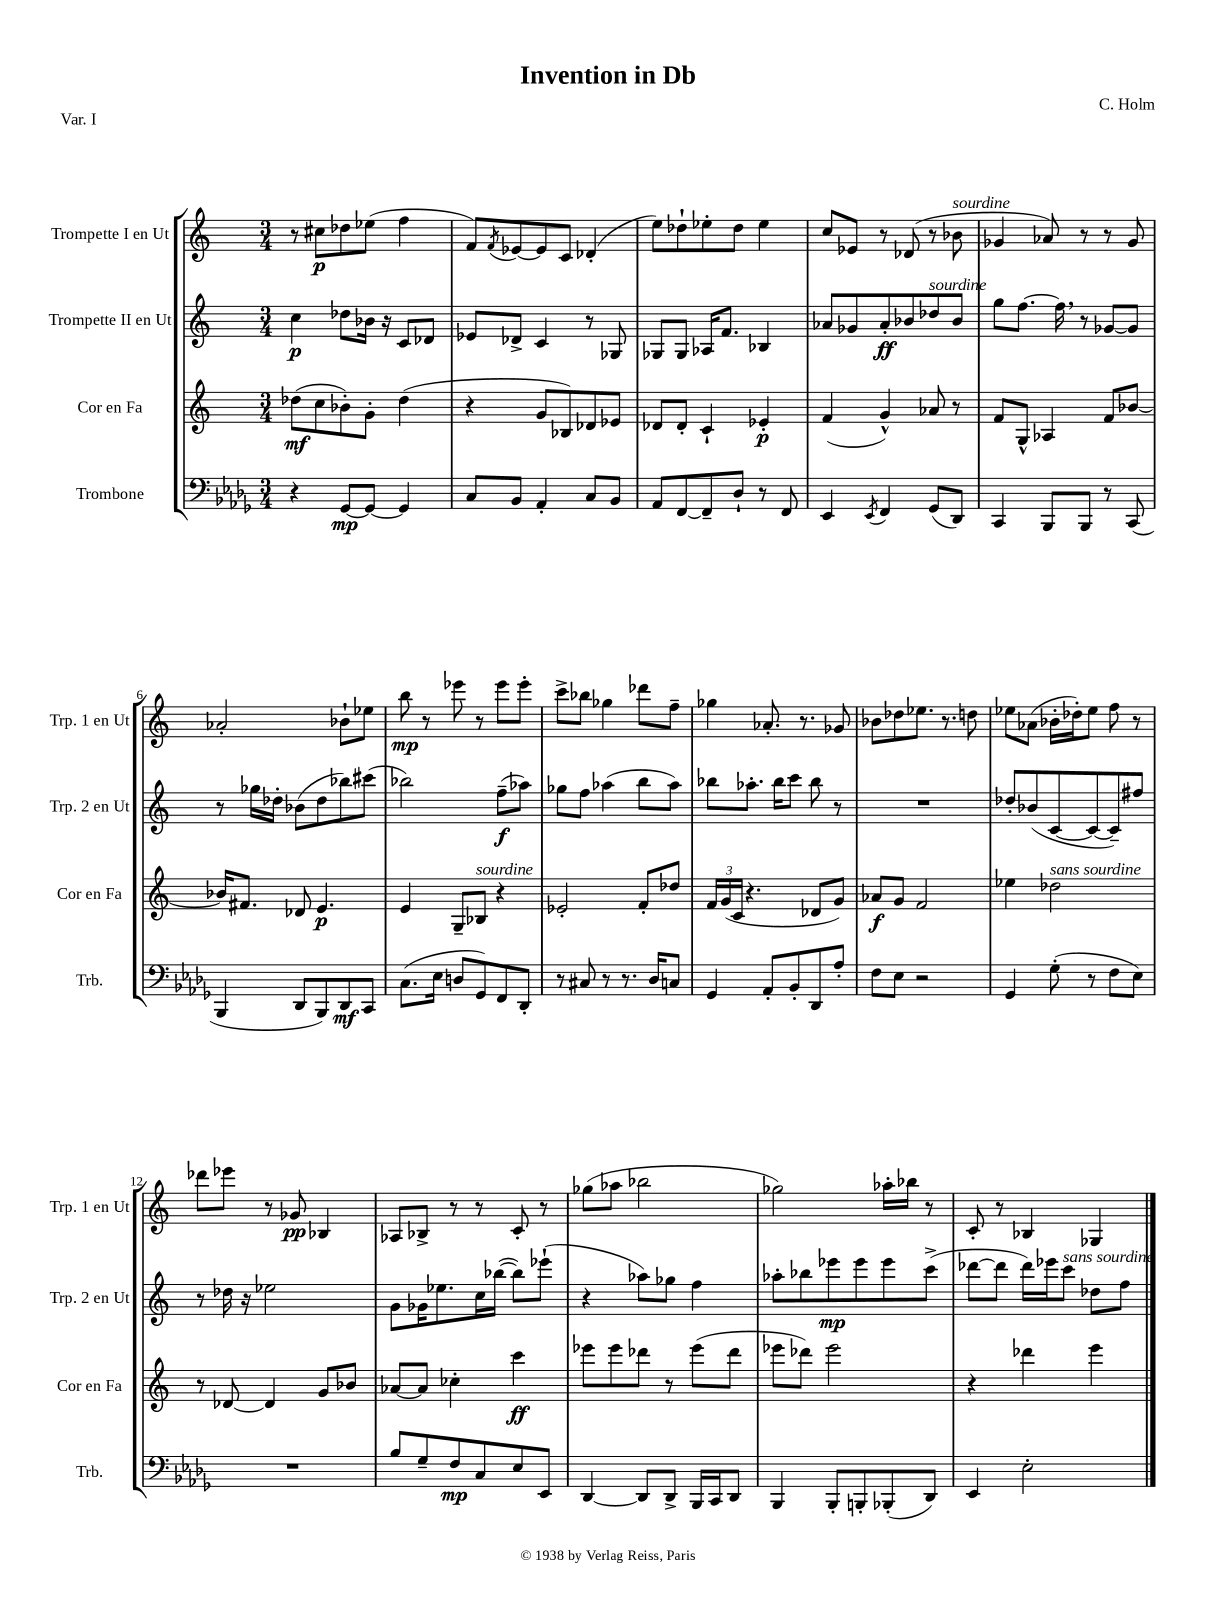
\header { title = "Invention in Db" composer = "C. Holm" piece = "Var. I" }
<<
\new StaffGroup <<
\new Staff = "s0" \with { instrumentName = "Trompette I en Ut" shortInstrumentName = "Trp. 1 en Ut" } {
    \clef treble \key c \major \numericTimeSignature \time 3/4
    r8 cis''8\p des''8 ees''8( f''4 |
    f'8) \acciaccatura { f'8 } ees'8~ ees'8 c'8 des'4-.( |
    e''8) des''8-! ees''8-. des''8 ees''4 |
    c''8 ees'8 r8 des'8( r8 bes'8^\markup { \italic "sourdine" } |
    ges'4 aes'8) r8 r8 ges'8 |
    aes'2-. bes'8-! ees''8 |
    b''8\mp r8 ees'''8 r8 ees'''8 ees'''8-. |
    c'''8-> bes''8 ges''4 des'''8 f''8-- |
    ges''4 aes'8.-. r8. ges'8 |
    bes'8 des''8 ees''8. r8. d''8 |
    ees''8 aes'8( bes'16-. des''16-.) ees''8 f''8 r8 |
    des'''8 ees'''8 r8 ges'8\pp bes4 |
    aes8 bes8-> r8 r8 c'8-. r8 |
    ges''8( aes''8 bes''2 |
    ges''2) aes''16-. bes''16 r8 |
    c'8-. r8 bes4 ges4 \bar "|." |
}
\new Staff = "s1" \with { instrumentName = "Trompette II en Ut" shortInstrumentName = "Trp. 2 en Ut" } {
    \clef treble \key c \major \numericTimeSignature \time 3/4
    c''4\p des''8 bes'16 r16 c'8 des'8 |
    ees'8 des'8-> c'4 r8 ges8 |
    ges8 ges8 aes16 f'8. bes4 |
    aes'8 ges'8 aes'8-.\ff bes'8 des''8^\markup { \italic "sourdine" } bes'8 |
    g''8 f''8.~ f''16 \breathe r8 ges'8~ ges'8 |
    r8 ges''16 des''16-. bes'8( des''8 bes''8) cis'''8( |
    bes''2) f''8--\f( aes''8) |
    ges''8 f''8 aes''4( b''8 aes''8) |
    bes''8 aes''8.-. bes''16 c'''8 bes''8 r8 |
    R2. |
    des''8-. bes'8( c'8~ c'8~ c'8--) fis''8 |
    r8 des''16 r16 ees''2 |
    g'8 ges'16 ees''8. c''16 bes''16~( bes''8) ees'''8-!( |
    r4 aes''8) ges''8 f''4 |
    aes''8-. bes''8 ees'''8\mp ees'''8 ees'''8 c'''8->( |
    des'''8~ des'''8 des'''16) ees'''16 c'''8^\markup { \italic "sans sourdine" } des''8 f''8 \bar "|." |
}
\new Staff = "s2" \with { instrumentName = "Cor en Fa" shortInstrumentName = "Cor en Fa" } {
    \clef treble \key c \major \numericTimeSignature \time 3/4
    des''8\mf( c''8 bes'8-.) g'8-. des''4( |
    r4 g'8 bes8) des'8 ees'8 |
    des'8 des'8-. c'4-! ees'4-.\p |
    f'4( g'4-^) aes'8 r8 |
    f'8 g8-^ aes4 f'8 bes'8~ |
    bes'16 fis'8. des'8 e'4.\p |
    e'4 g8-- bes8^\markup { \italic "sourdine" } r4 |
    ees'2-. f'8-. des''8 |
    \tuplet 3/2 { f'16 g'16( c'16 } r4. des'8 g'8) |
    aes'8\f g'8 f'2 |
    ees''4 des''2^\markup { \italic "sans sourdine" } |
    r8 des'8~ des'4 g'8 bes'8 |
    aes'8~ aes'8 ces''4-. c'''4\ff |
    ees'''8 ees'''8 des'''8 r8 ees'''8( des'''8 |
    ees'''8 des'''8) ees'''2 |
    r4 des'''4 e'''4 \bar "|." |
}
\new Staff = "s3" \with { instrumentName = "Trombone" shortInstrumentName = "Trb." } {
    \clef bass \key des \major \numericTimeSignature \time 3/4
    r4 ges,8~\mp ges,8~ ges,4 |
    c8 bes,8 aes,4-. c8 bes,8 |
    aes,8 f,8~ f,8-- des8-! r8 f,8 |
    ees,4 \acciaccatura { ees,8 } f,4 ges,8( des,8) |
    c,4 bes,,8 bes,,8 r8 c,8( |
    bes,,4 des,8 bes,,8) des,8\mf c,8 |
    c8.( ees16 d8 ges,8) f,8 des,8-. |
    r8 cis8 r8 r8. des16 c8 |
    ges,4 aes,8-. bes,8-. des,8 aes8-. |
    f8 ees8 r2 |
    ges,4 ges8-.( r8 f8 ees8) |
    R2. |
    bes8 ges8-- f8\mp c8 ees8 ees,8 |
    des,4~ des,8 des,8-> bes,,16 c,16 des,8 |
    bes,,4 bes,,8-. b,,8-. bes,,8-.( des,8) |
    ees,4 ees2-. \bar "|." |
}
>>
>>
